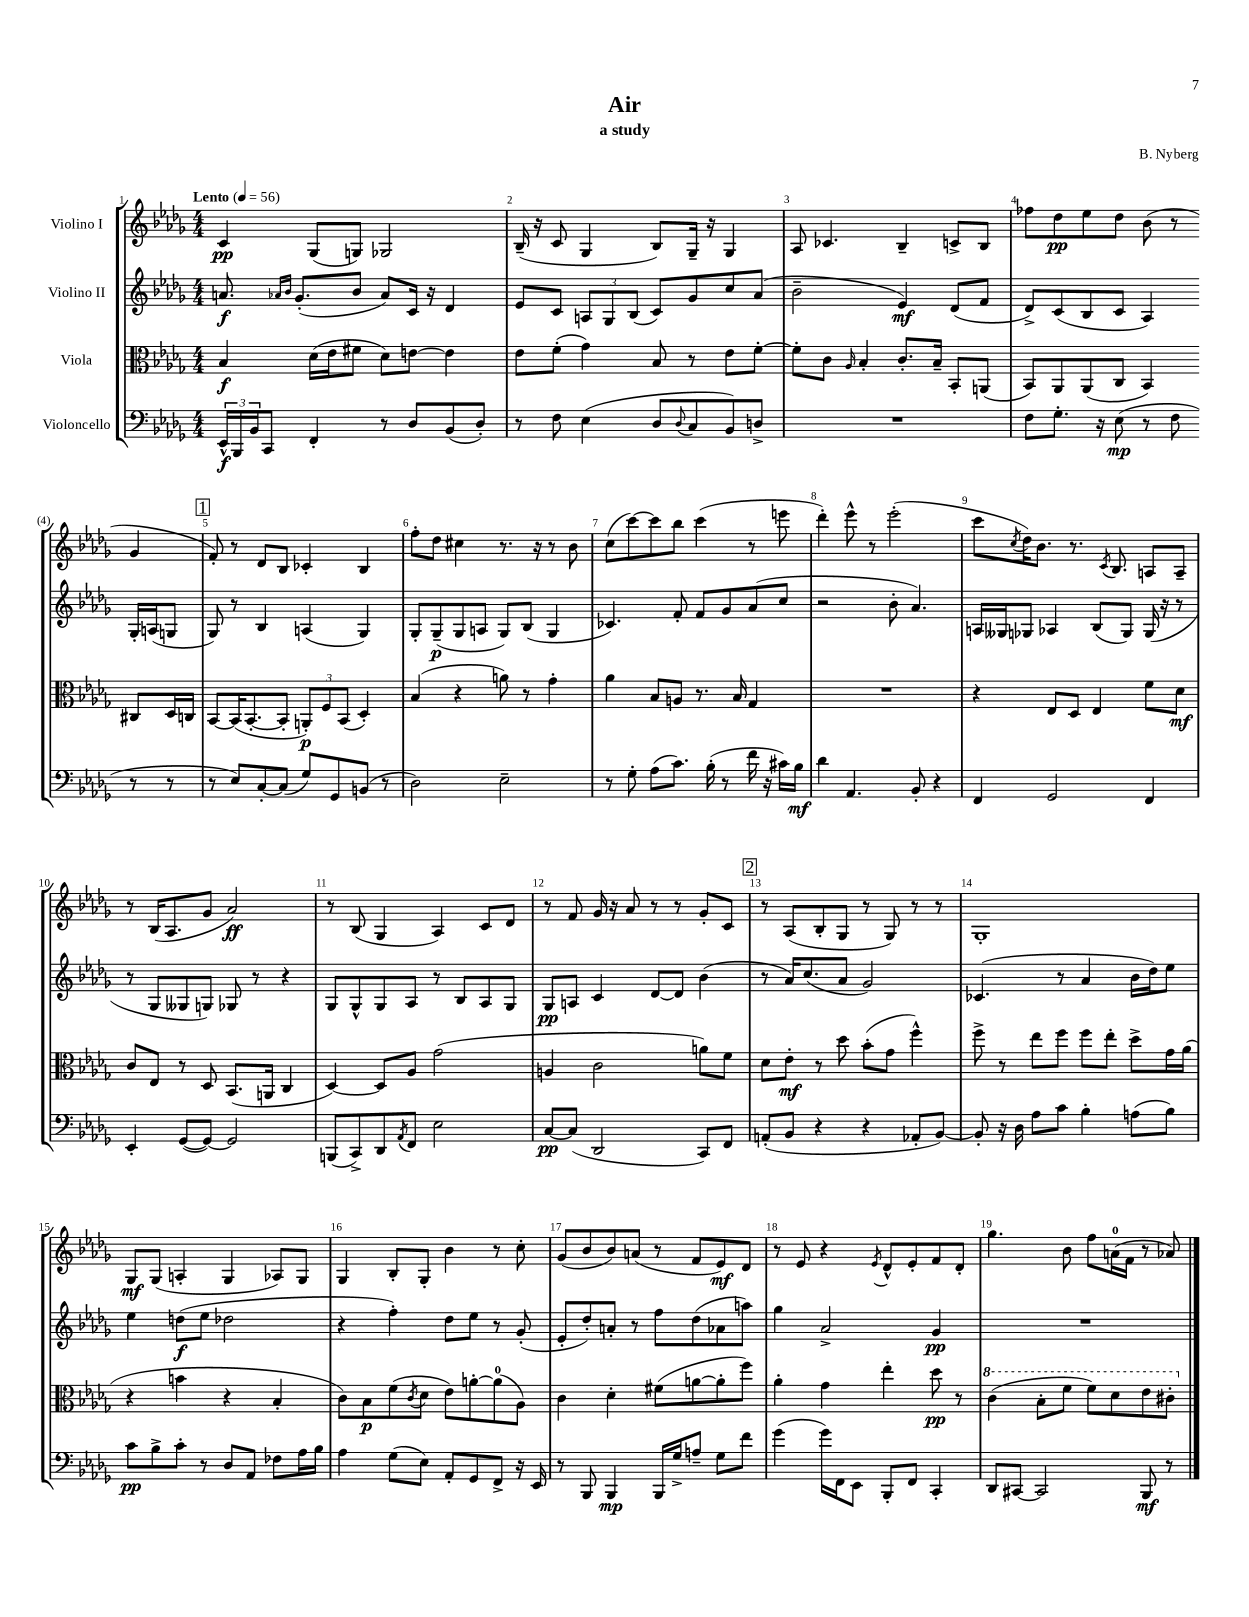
\header { title = "Air" composer = "B. Nyberg" subtitle = "a study" }
<<
\new StaffGroup <<
\new Staff = "s0" \with { instrumentName = "Violino I" } {
    \clef treble \key des \major \numericTimeSignature \time 4/4 \tempo "Lento" 4 = 56
    c'4\pp ges8( g8) ges2 |
    bes16--( r16 c'8 ges4 bes8) ges16-- r16 ges4 |
    aes8 ces'4. bes4-- c'8-> bes8 |
    fes''8 des''8\pp ees''8 des''8 bes'8( r8 ges'4 |
    \mark \markup { \box "1" } f'8-.) r8 des'8 bes8 ces'4-. bes4 |
    f''8-. des''8 cis''4 r8. r16 r8 bes'8 |
    c''8( c'''8~) c'''8 bes''8 c'''4( r8 e'''8 |
    des'''4-.) ees'''8-^ r8 ees'''2-.( |
    c'''8 \acciaccatura { c''8 } des''16) bes'8. r8. \acciaccatura { c'8 } bes8. a8 a8-- |
    r8 bes16( aes8. ges'8 aes'2\ff) |
    r8 bes8( ges4 aes4) c'8 des'8 |
    r8 f'8 ges'16 r16 aes'8 r8 r8 ges'8-. c'8 |
    \mark \markup { \box "2" } r8 aes8( bes8-. ges8 r8 ges8) r8 r8 |
    ges1-. |
    ges8\mf ges8( a4-. ges4 aes8) ges8 |
    ges4 bes8-. ges8-. bes'4 r8 c''8-. |
    ges'8( bes'8 bes'8) a'8( r8 f'8 ees'8\mf) des'8 |
    r8 ees'8 r4 \acciaccatura { ees'8 } des'8-^ ees'8-. f'8 des'8-. |
    ges''4. bes'8 f''8 a'16-0( f'16 r8 aes'8) \bar "|." |
}
\new Staff = "s1" \with { instrumentName = "Violino II" } {
    \clef treble \key des \major \numericTimeSignature \time 4/4
    a'8.\f \grace { aes'16 bes'16 } ges'8.-.( bes'8 aes'8) c'16 r16 des'4 |
    ees'8 c'8 \tuplet 3/2 { a8 ges8 bes8( } c'8) ges'8 c''8 aes'8( |
    bes'2-- ees'4\mf) des'8( f'8 |
    des'8->) c'8( bes8 c'8 aes4) ges16-. a16( g8 |
    \mark \markup { \box "1" } ges8) r8 bes4 a4( ges4) |
    ges8-. ges8--\p( ges8 a8 ges8) bes8( ges4 |
    ces'4.) f'8-. f'8 ges'8 aes'8( c''8 |
    r2 bes'8-. aes'4.) |
    a16 geses16 ges8 aes4 bes8( ges8) ges16( r16 r8 |
    r8 ges8 geses8 g8) ges8 r8 r4 |
    ges8 ges8-^ ges8 aes8 r8 bes8 aes8 ges8 |
    ges8\pp a8 c'4 des'8~ des'8 bes'4( |
    \mark \markup { \box "2" } r8 aes'16) c''8.( aes'8 ges'2) |
    ces'4.( r8 aes'4 bes'16 des''16) ees''8 |
    ees''4 d''8\f( ees''8 des''2 |
    r4 f''4-.) des''8 ees''8 r8 ges'8-.( |
    ees'8-. des''8-.) a'8-. r8 f''8 des''8( aes'8 a''8) |
    ges''4 aes'2-> ges'4\pp |
    R1 \bar "|." |
}
\new Staff = "s2" \with { instrumentName = "Viola" } {
    \clef alto \key des \major \numericTimeSignature \time 4/4
    bes4\f des'16( ees'16 fis'8 des'8) e'8~ e'4 |
    ees'8 f'8-.( ges'4) bes8 r8 ees'8 f'8~-. |
    f'8-. c'8 \grace { aes16 } bes4-. c'8.-. bes16-- bes,8-. a,8( |
    bes,8) aes,8 aes,8( c8 bes,4) cis8 des16 c16 |
    \mark \markup { \box "1" } bes,8~ bes,16( bes,8.~-. bes,8-. \tuplet 3/2 { a,8-.\p) f8 bes,8( } des4-.) |
    bes4( r4 a'8) r8 ges'4-. |
    aes'4 bes8 a8 r8. bes16 ges4 |
    R1 |
    r4 ees8 des8 ees4 f'8 des'8\mf |
    c'8 ees8 r8 des8 bes,8.( a,16 c4 |
    des4~) des8 aes8 ges'2( |
    a4 c'2 a'8) f'8 |
    \mark \markup { \box "2" } des'8 ees'8-.\mf r8 des''8 bes'8-.( ges'8 f''4-^) |
    f''8-> r8 ees''8 f''8 f''8 ees''8-. des''8-> ges'16 aes'16( |
    r4 b'4 r4 bes4-. |
    c'8) bes8\p f'8( \acciaccatura { c'8 } des'8 ees'8) a'8~-. a'8-0( aes8) |
    c'4 des'4-. fis'8( a'8~ a'8-. f''8) |
    aes'4-. ges'4 ees''4-. des''8\pp r8 |
    \ottava #1 c''4( bes'8-. f''8 f''8) des''8 ees''8 cis''8-. \ottava #0 \bar "|." |
}
\new Staff = "s3" \with { instrumentName = "Violoncello" } {
    \clef bass \key des \major \numericTimeSignature \time 4/4
    \tuplet 3/2 { ees,16-^\f bes,,16 bes,16 } c,8 f,4-. r8 des8 bes,8( des8-.) |
    r8 f8 ees4( des8 \appoggiatura { des8 } c8 bes,8) d8-> |
    R1 |
    f8 ges8.-. r16 ees8\mp( r8 f8 r8 r8 |
    \mark \markup { \box "1" } r8 ees8) c8~-. c8( ges8) ges,8 b,8( r8 |
    des2) ees2-- |
    r8 ges8-. aes8( c'8.) bes16-.( r8 f'16 r16 cis'16) bes16\mf |
    des'4 aes,4. bes,8-. r4 |
    f,4 ges,2 f,4 |
    ees,4-. ges,8~( ges,8~) ges,2 |
    b,,8( c,8->) des,8 \acciaccatura { aes,8 } f,8 ees2 |
    c8~\pp c8( des,2 c,8) f,8 |
    \mark \markup { \box "2" } a,8-.( bes,8 r4 r4 aes,8-. bes,8~) |
    bes,8-. r16 des16 aes8 c'8 bes4-. a8( bes8) |
    c'8\pp bes8-> c'8-. r8 des8 aes,8 fes8 aes16 bes16 |
    aes4 ges8( ees8) aes,8-. ges,8 f,8-> r16 ees,16 |
    r8 bes,,8 bes,,4\mp bes,,16 ges16-> a8-- ges8 f'8 |
    ges'4( ges'16) f,16 ees,8 bes,,8-. f,8 c,4-. |
    des,8 cis,8~ cis,2 bes,,8\mf r8 \bar "|." |
}
>>
>>
\layout { \context { \Score \override BarNumber.break-visibility = ##(#f #t #t) barNumberVisibility = #all-bar-numbers-visible } }
